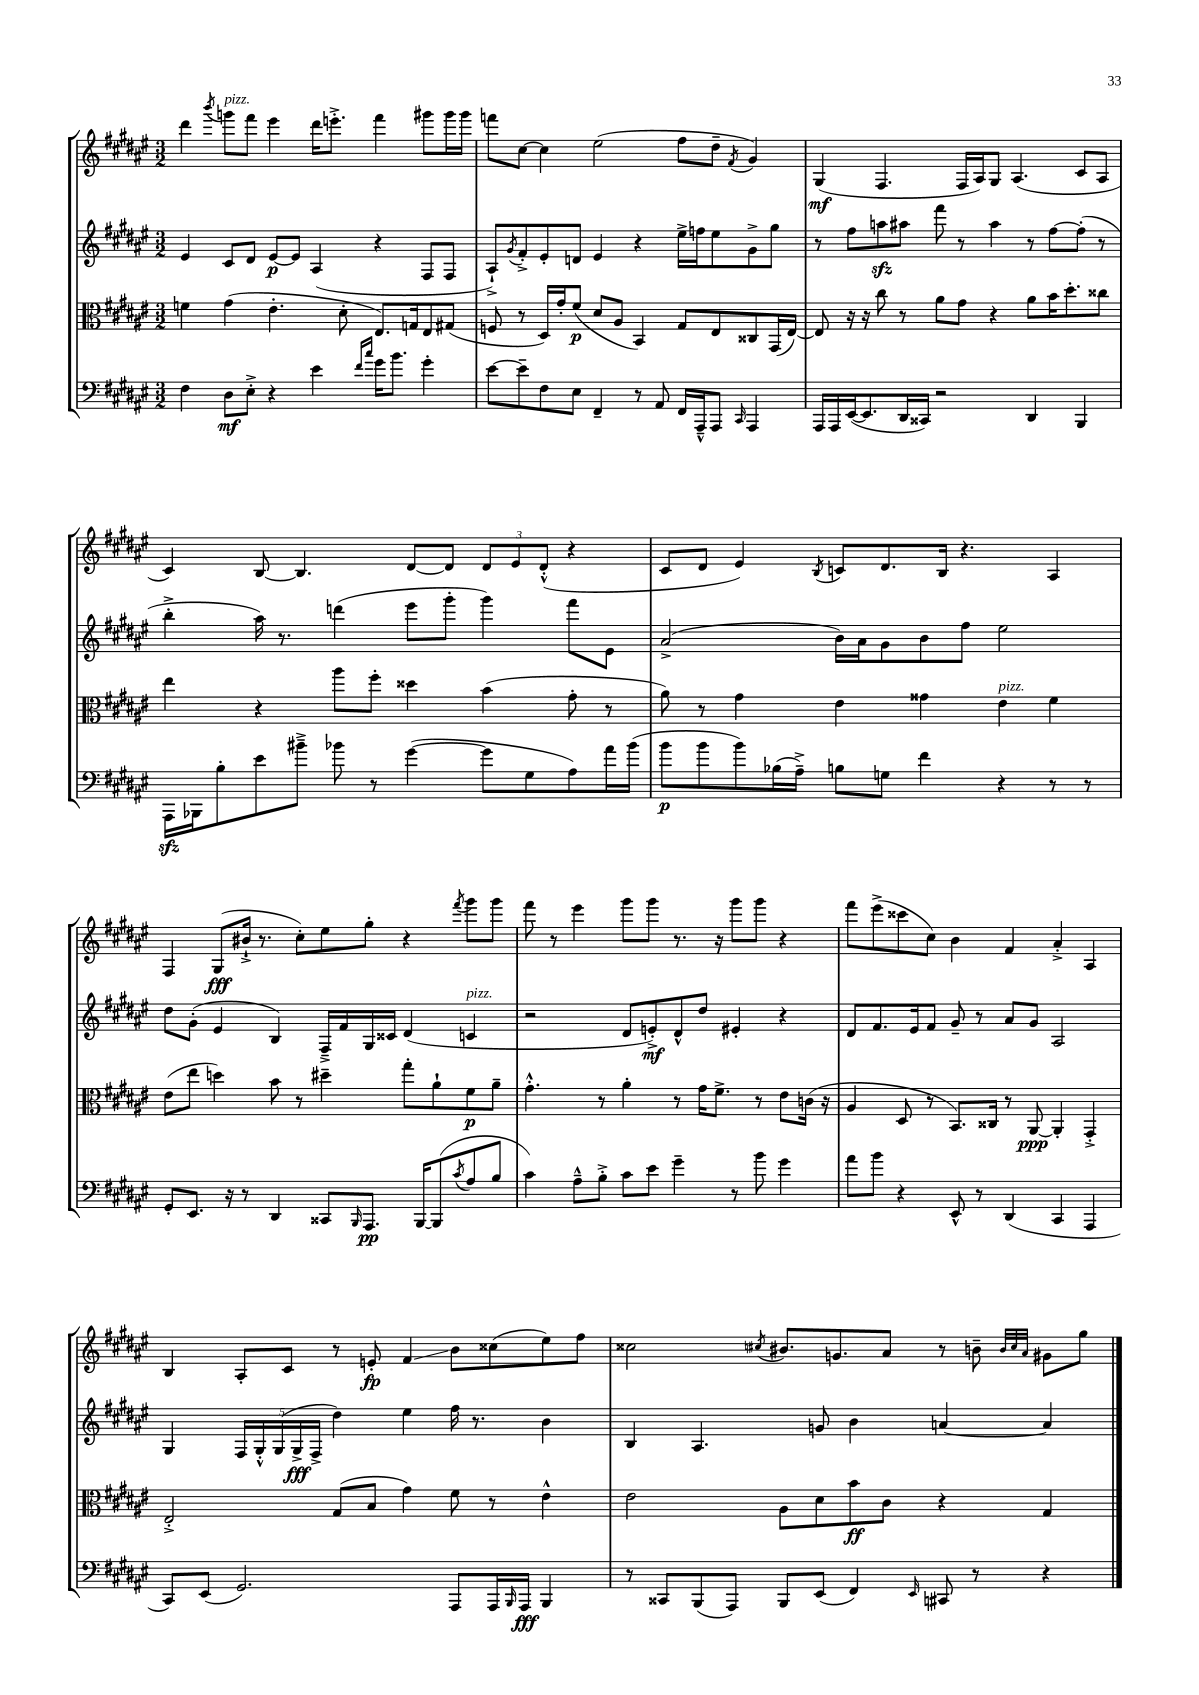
<<
\new StaffGroup <<
\new Staff = "s0" {
    \clef treble \key fis \major \numericTimeSignature \time 3/2
    dis'''4 \acciaccatura { b'''8 } g'''8^\markup { \italic "pizz." } fis'''8 eis'''4 dis'''16 e'''8.-.-> fis'''4 gis'''8 gis'''16 gis'''16 |
    f'''8 cis''8~ cis''4 eis''2( fis''8 dis''8-- \acciaccatura { fis'8 } gis'4) |
    gis4\mf( fis4. fis16 ais16) gis8 ais4.( cis'8 ais8 |
    cis'4) b8~ b4. dis'8~ dis'8 \tuplet 3/2 { dis'8 eis'8 dis'8-.-^( } r4 |
    cis'8 dis'8 eis'4) \acciaccatura { b8 } c'8 dis'8. b16 r4. ais4 |
    fis4 gis8\fff( bis'16-!-> r8. cis''8-.) eis''8 gis''8-. r4 \acciaccatura { fis'''8 } gis'''8 gis'''8 |
    fis'''8 r8 eis'''4 gis'''8 gis'''8 r8. r16 gis'''8 gis'''8 r4 |
    fis'''8 eis'''8->( cisis'''8 cis''8) b'4 fis'4 ais'4-.-> ais4 |
    b4 ais8-. cis'8 r8 e'8-.\fp fis'4\glissando b'8 cisis''8( eis''8) fis''8 |
    cisis''2 \acciaccatura { cis''8 } bis'8. g'8. ais'8 r8 b'8-- \grace { b'32 cis''32 ais'32 } gis'8 gis''8 \bar "|." |
}
\new Staff = "s1" {
    \clef treble \key fis \major \numericTimeSignature \time 3/2
    eis'4 cis'8 dis'8 eis'8~\p eis'8 ais4( r4 fis8 fis8 |
    ais8-!->) \acciaccatura { gis'8 } fis'8-.-> eis'8-. d'8 eis'4 r4 eis''16-> f''16 eis''8 gis'8-> gis''8 |
    r8 fis''8 a''8\sfz ais''8 fis'''8 r8 ais''4 r8 fis''8~ fis''8-.( r8 |
    b''4-.-> ais''16) r8. d'''4( eis'''8 gis'''8-. gis'''4) fis'''8 eis'8 |
    ais'2->( b'16) ais'16 gis'8 b'8 fis''8 eis''2 |
    dis''8 gis'8-.( eis'4 b4) fis16---> fis'16 gis16 cisis'16 dis'4( c'4^\markup { \italic "pizz." } |
    r2 dis'8 e'8-.->\mf) dis'8-^ dis''8 eis'4-. r4 |
    dis'8 fis'8. eis'16 fis'8 gis'8-- r8 ais'8 gis'8 ais2 |
    gis4 \tuplet 5/4 { fis16 gis16-.-^ gis16( gis16->\fff fis16-> } dis''4) eis''4 fis''16 r8. b'4 |
    b4 ais4. g'8 b'4 a'4~ a'4 \bar "|." |
}
\new Staff = "s2" {
    \clef alto \key fis \major \numericTimeSignature \time 3/2
    f'4 gis'4( eis'4.-. dis'8-. eis8.) g16 eis8 gis8( |
    f8 r8 dis16) gis'16-. fis'8\p( dis'8 ais8 b,4) gis8 eis8 cisis8 gis,16( eis16~) |
    eis8 r16 r16 cis''8 r8 ais'8 gis'8 r4 ais'8 b'16 dis''8.-. cisis''8 |
    eis''4 r4 ais''8 fis''8-. disis''4 b'4( gis'8-. r8 |
    ais'8) r8 gis'4 eis'4 gisis'4 eis'4^\markup { \italic "pizz." } fis'4 |
    eis'8( eis''8 d''4) b'8 r8 dis''4-- gis''8-. ais'8-! fis'8\p ais'8-- |
    gis'4.-.-^ r8 ais'4-. r8 gis'16 fis'8.-> r8 eis'8 c'16( r16 |
    ais4 dis8 r8 b,8.) cisis16 r8 ais,8~\ppp ais,4-. gis,4-.-> |
    eis2-.-> gis8( b8 gis'4) fis'8 r8 eis'4-^ |
    eis'2 ais8 dis'8 b'8\ff cis'8 r4 gis4 \bar "|." |
}
\new Staff = "s3" {
    \clef bass \key fis \major \numericTimeSignature \time 3/2
    fis4 dis8\mf eis8-.-> r4 eis'4 \grace { fis'16 cis''16 } gis'16 b'8. gis'4-. |
    eis'8~ eis'8-- fis8 eis8 fis,4-- r8 ais,8 fis,16 ais,,16---^ ais,,8 \grace { cis,16 } ais,,4 |
    ais,,16 ais,,16 eis,16~( eis,8. dis,16 cisis,16) r2 dis,4 b,,4 |
    ais,,16\sfz bes,,16 b8-. eis'8 bis'8---> bes'8 r8 gis'4~( gis'8 gis8 ais8) ais'16 bes'16( |
    b'8\p b'8 b'8) bes16( ais16--->) b8 g8 fis'4 r4 r8 r8 |
    gis,8-. eis,8. r16 r8 dis,4 cisis,8 \grace { b,,16 } ais,,8.\pp b,,16~ b,,8( \acciaccatura { cis'8 } ais8 b8 |
    cis'4) ais8---^ b8-.-> cis'8 eis'8 gis'4-- r8 b'8 gis'4 |
    ais'8 b'8 r4 eis,8-^ r8 dis,4( cis,4 ais,,4 |
    cis,8) eis,8( gis,2.) ais,,8 ais,,16 \grace { b,,16 } ais,,16\fff b,,4 |
    r8 cisis,8 b,,8( ais,,8) b,,8 eis,8( fis,4) \grace { eis,16 } cis,8 r8 r4 \bar "|." |
}
>>
>>
\layout { \context { \Score \remove "Bar_number_engraver" } }
